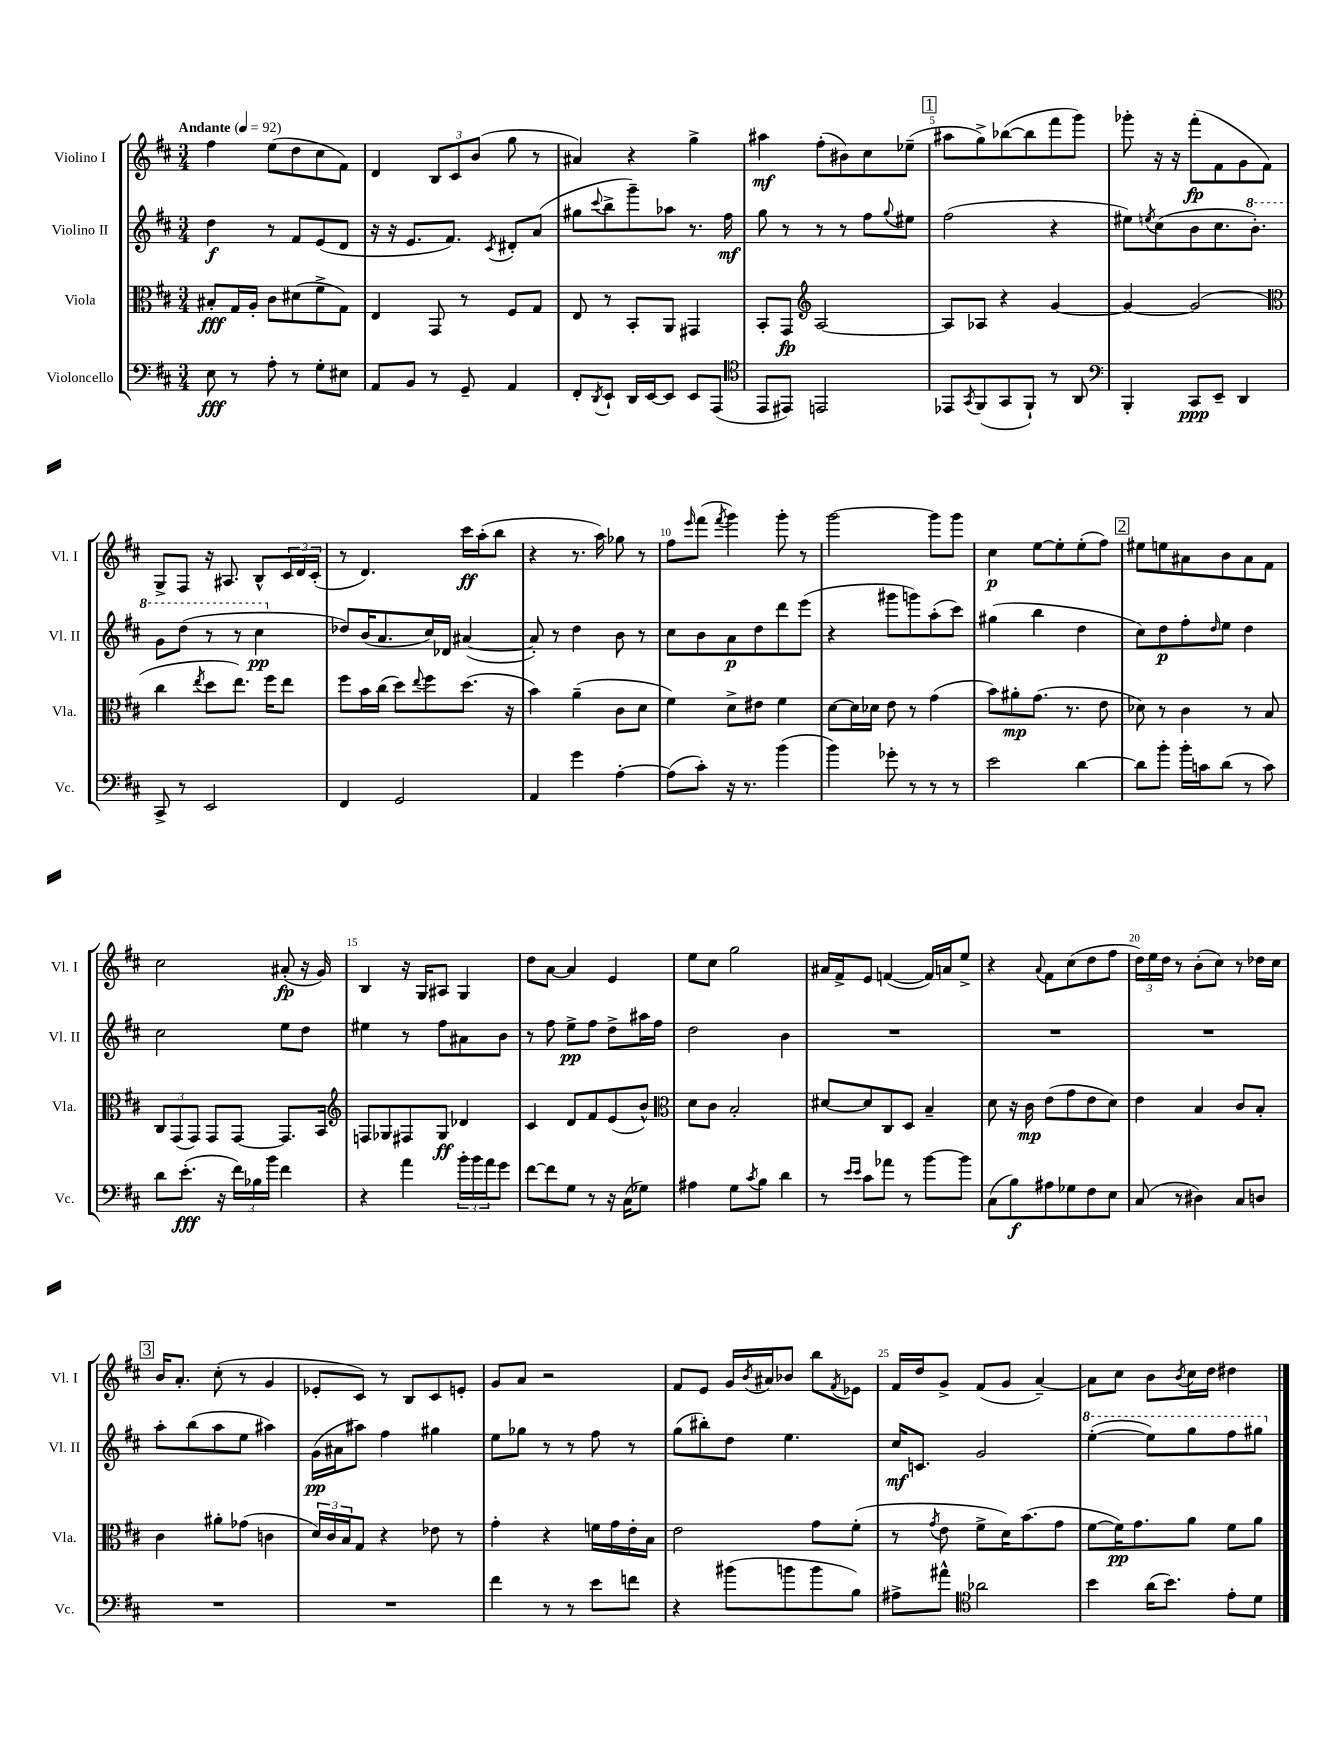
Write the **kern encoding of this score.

**kern	**dynam	**kern	**dynam	**kern	**dynam	**kern	**dynam
*part4	*part4	*part3	*part3	*part2	*part2	*part1	*part1
*staff4	*staff4	*staff3	*staff3	*staff2	*staff2	*staff1	*staff1
*I"Violoncello	*	*I"Viola	*	*I"Violino II	*	*I"Violino I	*
*I'Vc.	*	*I'Vla.	*	*I'Vl. II	*	*I'Vl. I	*
*clefF4	*	*clefC3	*	*clefG2	*	*clefG2	*
*k[f#c#]	*	*k[f#c#]	*	*k[f#c#]	*	*k[f#c#]	*
*M3/4	*	*M3/4	*	*M3/4	*	*M3/4	*
*MM92	*	*MM92	*	*MM92	*	*MM92	*
=1	=1	=1	=1	=1	=1	=1	=1
!	!	!	!	!	!	!LO:TX:a:B:t=Andante	!
8E\	fff	8B#X'/L	fff	4dd\	f	4ff#\	.
8r	.	16G/L	.	.	.	.	.
.	.	16A'/JJ	.	.	.	.	.
8A'\	.	8c#\L	.	8r	.	(8ee\L	.
8r	.	(8d#X\	.	8f#/L	.	8dd\	.
8G'\L	.	8f#^\	.	(8e/	.	8cc#\	.
8E#X\J	.	8G\J)	.	8d/J	.	8f#\J)	.
=2	=2	=2	=2	=2	=2	=2	=2
8AA/L	.	4E/	.	16r	.	4d/	.
.	.	.	.	16r	.	.	.
8BB/J	.	.	.	8.e/L	.	.	.
8r	.	8GG/	.	.	.	12B/L	.
.	.	.	.	8.f#/J)	.	.	.
.	.	.	.	.	.	12c#/	.
8GG~/	.	8r	.	.	.	.	.
.	.	.	.	.	.	(12b/J	.
.	.	.	.	8qc#/	.	.	.
4AA/	.	8F#/L	.	8d#X'/L	.	8gg\	.
.	.	8G/J	.	(8a/J	.	8r	.
=3	=3	=3	=3	=3	=3	=3	=3
8FF#'/L	.	8E/	.	8gg#X\L	.	4a#X/)	.
8qDD/	.	.	.	8qqccc#/	.	.	.
8EE`/J	.	8r	.	8bb^\	.	.	.
16DD/LL	.	8BB'/L	.	8ggg~\)	.	4r	.
[16EE/J	.	.	.	.	.	.	.
8EE/J]	.	8AA/J	.	8aa-X\J	.	.	.
8EE/L	.	4GG#X/	.	8.r	.	4gg^\	.
(8AAA/J	.	.	.	.	.	.	.
.	.	.	.	16ff#\	mf	.	.
=4	=4	=4	=4	=4	=4	=4	=4
*clefC4	*	*	*	*	*	*	*
8EE/L	.	8BB'/L	.	8gg\	.	4aa#X\	mf
8EE#X/J)	.	8GG/J	fp	8r	.	.	.
*	*	*clefG2	*	*	*	*	*
2EEn/	.	[2A/	.	8r	.	(8ff#'\L	.
.	.	.	.	8r	.	8b#X\)	.
.	.	.	.	8ff#\L	.	8cc#\	.
.	.	.	.	8qqgg/	.	.	.
.	.	.	.	8ee#X\J	.	(8ee-X~\J	.
!!LO:REH:place=s1:t=1
=5	=5	=5	=5	=5	=5	=5	=5
8EE-X/L	.	8A/L]	.	(2ff#\	.	8aa#X\L	.
8qGG/	.	.	.	.	.	.	.
(8FF#/	.	8A-X/J	.	.	.	8gg^\)	.
8GG/	.	4r	.	.	.	([8bb-X\	.
8FF#`/J)	.	.	.	.	.	8bb-\]	.
8r	.	[4g/	.	4r	.	8fff#\	.
8AA/	.	.	.	.	.	8ggg\J)	.
=6	=6	=6	=6	=6	=6	=6	=6
*clefF4	*	*	*	*	*	*	*
4BBB'/	.	4g/_	.	8ee#X\L)	.	8ggg-X'\	.
.	.	.	.	8qeen/	.	.	.
.	.	.	.	(8cc#\	.	16r	.
.	.	.	.	.	.	16r	.
8CC#/L	ppp	(2g/]	.	8b\	.	(8fff#'\L	fp
8EE~/J	.	.	.	8.cc#\	.	8f#\	.
4DD/	.	.	.	.	.	8g\	.
*	*	*	*	*8va	*	*	*
.	.	.	.	8.bb'\J)	.	.	.
.	.	.	.	.	.	8f#\J)	.
!!LO:LB:g=z
=7	=7	=7	=7	=7	=7	=7	=7
*	*	*clefC3	*	*	*	*	*
8CC#^/	.	4cc#\	.	8gg\L	.	8G^/L	.
8r	.	.	.	(8ddd\J	.	8F#/J	.
.	.	8qee/	.	.	.	.	.
2EE/	.	8dd\L	.	8r	.	16r	.
.	.	.	.	.	.	8.A#X/	.
.	.	8.ee\J)	.	8r	.	.	.
.	.	.	.	4ccc#\	pp	8B^^/L	.
.	.	16ff#\KL	.	.	.	.	.
.	.	8ee\J	.	.	.	24c#/L	.
.	.	.	.	.	.	24d/	.
.	.	.	.	.	.	(24c#'/JJ	.
=8	=8	=8	=8	=8	=8	=8	=8
*	*	*	*	*X8va	*	*	*
4FF#/	.	8ff#\L	.	8dd-X/L)	.	8r	.
.	.	16b\L	.	(16b/K	.	4.d/)	.
.	.	(16cc#\JJ	.	8.a/	.	.	.
2GG/	.	8dd\L)	.	.	.	.	.
.	.	8qqee/	.	.	.	.	.
.	.	8ff#\	.	16cc#/L)	.	.	.
.	.	.	.	16d-X/JJ	.	.	.
.	.	(8.dd\J	.	([4a#X/	.	16ccc#\LL	ff
.	.	.	.	.	.	(16aa'\J	.
.	.	.	.	.	.	8bb\J	.
.	.	16r	.	.	.	.	.
=9	=9	=9	=9	=9	=9	=9	=9
4AA/	.	4b\)	.	8a#'/])	.	4r	.
.	.	.	.	8r	.	.	.
4g\	.	(4a~\	.	4dd\	.	8.r	.
.	.	.	.	.	.	16aa\)	.
[4A'\	.	8c#\L	.	8b\	.	8gg-X\	.
.	.	8d\J	.	8r	.	8r	.
=10	=10	=10	=10	=10	=10	=10	=10
(8A\L]	.	4f#\)	.	8cc#\L	.	8ff#\L	.
.	.	.	.	.	.	16qqeee/	.
8c#'\J)	.	.	.	8b\	.	(8fff#\J	.
.	.	.	.	.	.	8qfff#/	.
16r	.	8d^\L	.	8a\	p	4ggg\)	.
8.r	.	.	.	.	.	.	.
.	.	8e#X\J	.	8dd\	.	.	.
(4b\	.	4f#\	.	8ddd\	.	8ggg'\	.
.	.	.	.	(8eee\J	.	8r	.
=11	=11	=11	=11	=11	=11	=11	=11
4b\)	.	[8d\L	.	4r	.	[2ggg\	.
.	.	16d\L]	.	.	.	.	.
.	.	16d-X\JJ	.	.	.	.	.
8g-X'\	.	8e\	.	8ggg#X\L	.	.	.
8r	.	8r	.	8gggn\)	.	.	.
8r	.	(4g\	.	(8aa'\	.	8ggg\L]	.
8r	.	.	.	8ccc#\J)	.	8ggg\J	.
=12	=12	=12	=12	=12	=12	=12	=12
2e\	.	8b\L)	.	(4gg#X\	.	4cc#\	p
.	.	8a#X'\	mp	.	.	.	.
.	.	(8.g\J	.	4bb\	.	[8ee\L	.
.	.	.	.	.	.	8ee'\]	.
.	.	8.r	.	.	.	.	.
[4d\	.	.	.	4dd\	.	(8ee'\	.
.	.	8e\	.	.	.	8ff#\J)	.
!!LO:REH:place=s1:t=2
=13	=13	=13	=13	=13	=13	=13	=13
8d\L]	.	8d-X\)	.	8cc#\L)	.	8ee#X\L	.
8b'\J	.	8r	.	8dd\	p	8een\	.
16b'\LL	.	4c#\	.	8ff#'\	.	8a#X\	.
16cn\J	.	.	.	.	.	.	.
.	.	.	.	16qqdd/	.	.	.
(8d\J	.	.	.	8ee\J	.	8b\	.
8r	.	8r	.	4dd\	.	8a#\	.
8c\)	.	8B/	.	.	.	8f#\J	.
!!LO:LB:g=z
=14	=14	=14	=14	=14	=14	=14	=14
8d\L	.	12C#/L	.	2cc#\	.	2cc#\	.
.	.	(12GG/	.	.	.	.	.
(8.e'\J	fff	.	.	.	.	.	.
.	.	12GG/J)	.	.	.	.	.
.	.	8GG/L	.	.	.	.	.
16r	.	.	.	.	.	.	.
24f#\LL)	.	[8GG/J	.	.	.	.	.
24B-X\	.	.	.	.	.	.	.
24b\JJ	.	.	.	.	.	.	.
4f#\	.	8.GG/L]	.	8ee\L	.	(8a#X'/	fp
.	.	.	.	8dd\J	.	16r	.
.	.	16BB/Jk	.	.	.	16g/)	.
=15	=15	=15	=15	=15	=15	=15	=15
*	*	*clefG2	*	*	*	*	*
4r	.	8Fn/L	.	4ee#X\	.	4B/	.
.	.	8G-X/	.	.	.	.	.
4a\	.	8F#X/	.	8r	.	16r	.
.	.	.	.	.	.	16G/KL	.
.	.	8G-/J	ff	8ff#\L	.	8A#X/J	.
24b'\LL	.	4d-X/	.	8a#X\	.	4G/	.
24b\	.	.	.	.	.	.	.
24a\J	.	.	.	.	.	.	.
8g\J	.	.	.	8b\J	.	.	.
=16	=16	=16	=16	=16	=16	=16	=16
[8f#\L	.	4c#/	.	8r	.	8dd\L	.
8f#\]	.	.	.	8ff#\	.	[8a\J	.
8G\J	.	8d/L	.	8ee^\L	pp	4a/]	.
8r	.	8f#/	.	8ff#\J	.	.	.
16r	.	(8e/	.	8dd^\L	.	4e/	.
(16C#\KL	.	.	.	.	.	.	.
8G-X\J)	.	8b^^/J)	.	16aa#X\L	.	.	.
.	.	.	.	16ff#\JJ	.	.	.
=17	=17	=17	=17	=17	=17	=17	=17
*	*	*clefC3	*	*	*	*	*
4A#X\	.	8d\L	.	2dd\	.	8ee\L	.
.	.	8c#\J	.	.	.	8cc#\J	.
8G\L	.	2B'/	.	.	.	2gg\	.
8qc#/	.	.	.	.	.	.	.
8B\J	.	.	.	.	.	.	.
4d\	.	.	.	4b\	.	.	.
=18	=18	=18	=18	=18	=18	=18	=18
8r	.	[8d#X/L	.	2.r	.	16a#X/LL	.
.	.	.	.	.	.	16f#^/J	.
16qqe/LL	.	.	.	.	.	.	.
16qqe/JJ	.	.	.	.	.	.	.
8c#\L	.	8d#/]	.	.	.	8e/J	.
8a-X\J	.	8C#/	.	.	.	([4fn/	.
8r	.	8D/J	.	.	.	.	.
[8b\L	.	4B~/	.	.	.	16f/LL])	.
.	.	.	.	.	.	16an/J	.
8b\J]	.	.	.	.	.	8ee^/J	.
=19	=19	=19	=19	=19	=19	=19	=19
(8C#\L	.	8d\	.	2.r	.	4r	.
8B\)	f	16r	.	.	.	.	.
.	.	16c#\	mp	.	.	.	.
.	.	.	.	.	.	8qqa/	.
8A#X\	.	(8e\L	.	.	.	8f#\L	.
8G-X\	.	8g\	.	.	.	(8cc#\	.
8F#\	.	8e\	.	.	.	8dd\	.
8E\J	.	8d\J)	.	.	.	8ff#\J	.
=20	=20	=20	=20	=20	=20	=20	=20
(8C#/	.	4e\	.	2.r	.	24dd\LL)	.
.	.	.	.	.	.	24ee\	.
.	.	.	.	.	.	24dd\JJ	.
8r	.	.	.	.	.	8r	.
4D#X\)	.	4B/	.	.	.	(8b'\L	.
.	.	.	.	.	.	8cc#\J)	.
8C#/L	.	8c#/L	.	.	.	8r	.
8Dn/J	.	8B'/J	.	.	.	16dd-X\LL	.
.	.	.	.	.	.	16cc#\JJ	.
!!LO:LB:g=z
!!LO:REH:place=s1:t=3
=21	=21	=21	=21	=21	=21	=21	=21
2.r	.	4c#\	.	8aa'\L	.	16b/KL	.
.	.	.	.	.	.	8.a'/J	.
.	.	.	.	(8bb\	.	.	.
.	.	8a#X'\L	.	8aa\	.	(8cc#'\	.
.	.	(8g-X\J	.	8ee\J	.	8r	.
.	.	4cn\	.	4aa#X\)	.	4g/	.
=22	=22	=22	=22	=22	=22	=22	=22
2.r	.	24d/LL)	.	(16g\LL	pp	8e-X'/L	.
.	.	24c#/	.	.	.	.	.
.	.	.	.	16a#X\J	.	.	.
.	.	24B/J	.	.	.	.	.
.	.	8G/J	.	8aa#X\J)	.	8c#/J)	.
.	.	4r	.	4ff#\	.	8r	.
.	.	.	.	.	.	8B/L	.
.	.	8e-X\	.	4gg#X\	.	8c#/	.
.	.	8r	.	.	.	8en'/J	.
=23	=23	=23	=23	=23	=23	=23	=23
4f#\	.	4g'\	.	8ee\L	.	8g/L	.
.	.	.	.	8gg-X\J	.	8a/J	.
8r	.	4r	.	8r	.	2r	.
8r	.	.	.	8r	.	.	.
8e\L	.	16fn\LL	.	8ff#\	.	.	.
.	.	16g\	.	.	.	.	.
8fn\J	.	16e'\	.	8r	.	.	.
.	.	16B\JJ	.	.	.	.	.
=24	=24	=24	=24	=24	=24	=24	=24
4r	.	2e\	.	(8gg\L	.	8f#/L	.
.	.	.	.	8bb#X'\)	.	8e/J	.
(8b#X\L	.	.	.	8dd\J	.	16g/LL	.
.	.	.	.	.	.	8qb/	.
.	.	.	.	.	.	16a#X/J	.
8bn\	.	.	.	4.ee\	.	8b-X/J	.
8b\	.	8g\L	.	.	.	8bb\L	.
.	.	.	.	.	.	8qf#/	.
8B\J)	.	(8f#'\J	.	.	.	8e-X\J	.
=25	=25	=25	=25	=25	=25	=25	=25
8A#X^\L	.	8r	.	16cc#/KL	mf	16f#/LL	.
.	.	.	.	8.cn/J	.	16dd/J	.
.	.	8qg/	.	.	.	.	.
8a#X^^\J	.	8e\	.	.	.	8g^/J	.
*clefC4	*	*	*	*	*	*	*
2a-X\	.	8f#^\L	.	2g/	.	(8f#/L	.
.	.	16d\K)	.	.	.	8g/J	.
.	.	(8.b\	.	.	.	.	.
.	.	.	.	.	.	[4a~/)	.
.	.	8g\J	.	.	.	.	.
=26	=26	=26	=26	=26	=26	=26	=26
*	*	*	*	*8va	*	*	*
4b\	.	[8f#\L	.	([4eee'\	.	8a\L]	.
.	.	16f#\K])	pp	.	.	8cc#\J	.
.	.	8.g\	.	.	.	.	.
(16a\KL	.	.	.	8eee\L])	.	8b\L	.
8.b\J)	.	.	.	.	.	.	.
.	.	.	.	.	.	8qb/	.
.	.	8a\J	.	8ggg\	.	16cc#\L	.
.	.	.	.	.	.	16dd\JJ	.
8e'\L	.	8f#\L	.	8fff#\	.	4dd#X\	.
8d\J	.	8a\J	.	8ggg#X\J	.	.	.
*	*	*	*	*X8va	*	*	*
==	==	==	==	==	==	==	==
*-	*-	*-	*-	*-	*-	*-	*-
